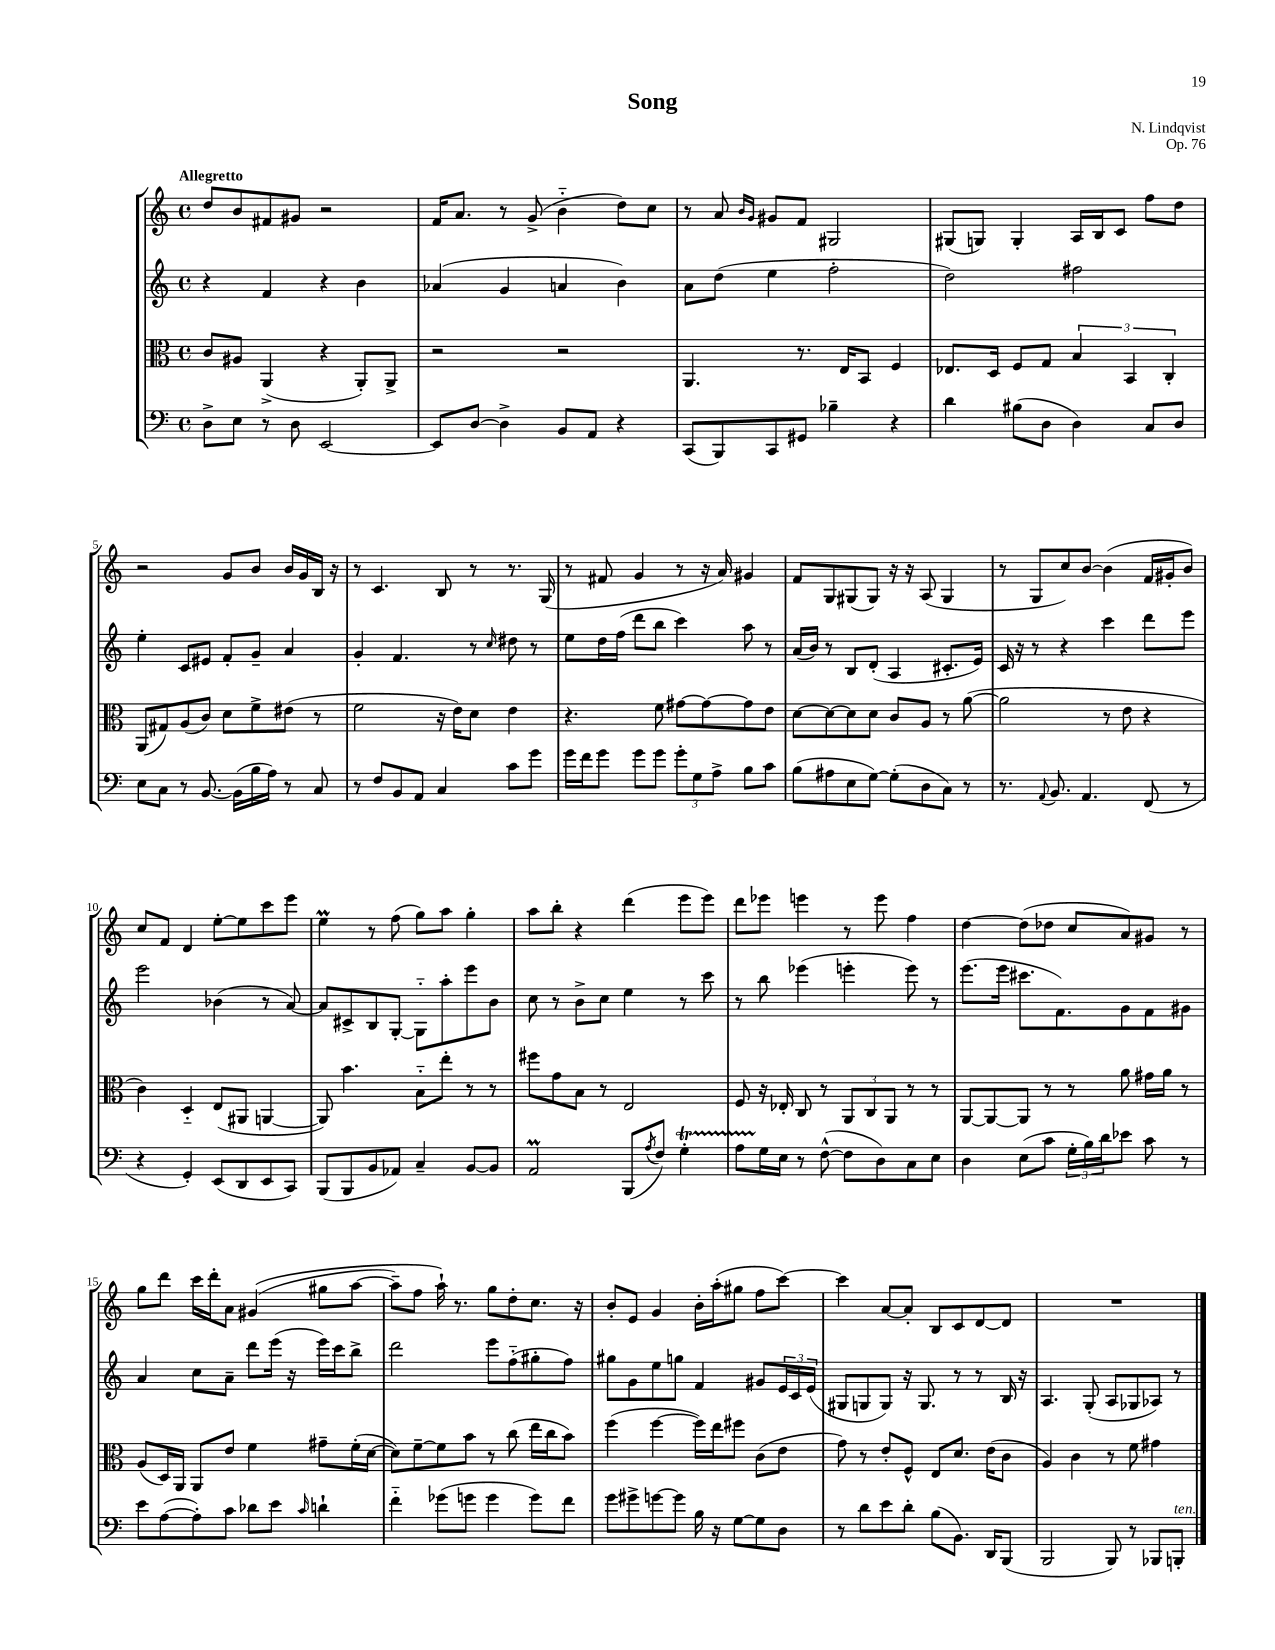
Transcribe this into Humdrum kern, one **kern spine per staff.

**kern	**kern	**kern	**kern
*part4	*part3	*part2	*part1
*staff4	*staff3	*staff2	*staff1
*clefF4	*clefC3	*clefG2	*clefG2
*k[]	*k[]	*k[]	*k[]
*M4/4	*M4/4	*M4/4	*M4/4
*met(c)	*met(c)	*met(c)	*met(c)
=1	=1	=1	=1
!	!	!	!LO:TX:a:B:t=Allegretto
8D^\L	8c/L	4r	8dd/L
8E\J	8A#X/J	.	8b/
8r	(4AA^/	4f/	8f#X/
8D\	.	.	8g#X/J
[2EE/	4r	4r	2r
.	8AA'/L)	4b\	.
.	8AA^/J	.	.
=2	=2	=2	=2
8EE/L]	2r	(4a-X/	16f/KL
.	.	.	8.a/J
[8D/J	.	.	.
4D^\]	.	4g/	8r
.	.	.	(8g^/
8BB/L	2r	4an/	4b\
8AA/J	.	.	.
4r	.	4b\)	8dd\L)
.	.	.	8cc\J
=3	=3	=3	=3
(8CC/L	4.AA/	8a\L	8r
8BBB/)	.	(8dd\J	8a/
.	.	.	16qqb/LL
.	.	.	16qqg/JJ
8CC/	.	4ee\	8g#X/L
8GG#X/J	8.r	.	8f/J
4B-X~\	.	2ff'\	2G#X/
.	16E/KL	.	.
.	8BB/J	.	.
4r	4F/	.	.
=4	=4	=4	=4
4d\	8.E-X/L	2dd\)	(8G#X/L
.	.	.	8Gn/J)
.	16D/Jk	.	.
(8B#X\L	8F/L	.	4G'/
8D\J	8G/J	.	.
4D\)	6B/	2ff#X\	16A/LL
.	.	.	16B/J
.	.	.	8c/J
.	6BB/	.	.
8C/L	.	.	8ff\L
.	6C'/	.	.
8D/J	.	.	8dd\J
!!LO:LB:g=z
=5	=5	=5	=5
8E\L	(8AA/L	4ee'\	2r
8C\J	8G#X/)	.	.
8r	(8A/	8c/L	.
[8.BB/	8c/J)	8e#X/J	.
.	8d\L	8f'/L	8g/L
(16BB\LL]	.	.	.
16B\	8f^\	8g~/J	8b/J
16A\JJ)	.	.	.
8r	(8e#X\J	4a/	16b/LL
.	.	.	16g/
8C/	8r	.	16B/JJ
.	.	.	16r
=6	=6	=6	=6
8r	2f\	4g'/	8r
8F/L	.	.	4.c/
8BB/	.	4.f/	.
8AA/J	.	.	.
4C/	16r	.	8B/
.	16e\KL)	.	.
.	8d\J	8r	8r
.	.	16qqcc/	.
8c\L	4e\	8dd#X\	8.r
8g\J	.	8r	.
.	.	.	(16G/
=7	=7	=7	=7
16g\LL	4.r	8ee\L	8r
16f\J	.	.	.
8g\J	.	16dd\L	8f#X/
.	.	(16ff\JJ	.
8g\L	.	8ddd\L	4g/
8g\J	8f\	8bb\J	.
12g'\L	[8g#X\L	4ccc\)	8r
12G\	.	.	.
.	8g#\_	.	16r
12A^\J	.	.	.
.	.	.	16a/)
8B\L	8g#\]	8aa\	4g#X/
8c\J	8e\J	8r	.
=8	=8	=8	=8
(8B\L	[8d\L	(16a/LL	8f/L
.	.	16b/JJ)	.
8A#X\	8d\_	8r	8G/
8E\	8d\]	8B/L	(8G#X/
[8G\J)	8d\J	(8d'/J	8G#/J)
(8G'\L]	8c/L	4A/	16r
.	.	.	16r
8D\	8A/J	.	(8A/
8C\J)	8r	8.c#X'/L	4G#/
8r	([8a\	.	.
.	.	16e/Jk)	.
=9	=9	=9	=9
8.r	2a\]	16c/	8r
.	.	16r	.
.	.	8r	8G/L
8qqAA/	.	.	.
8.BB/	.	.	.
.	.	4r	8cc/)
4.AA/	.	.	[8b/J
.	8r	4ccc\	(4b\]
.	8e\	.	.
(8FF/	4r	8ddd\L	16f/LL
.	.	.	16g#X'/J
8r	.	8eee\J	8b/J)
!!LO:LB:g=z
=10	=10	=10	=10
4r	4c\)	2eee\	8cc/L
.	.	.	8f/J
4GG'/)	4D/	.	4d/
(8EE/L	(8E/L	(4b-X\	[8ee'\L
8DD/	8AA#X/J	.	8ee\]
8EE/	[4AAn/	8r	8ccc\
8CC/J)	.	[8a/)	8eee\J
=11	=11	=11	=11
(8BBB/L	8AA/])	8a/L]	4eem\
8BBB/	4.b\	8c#X^/	.
8BB/	.	8B/	8r
8AA-X/J)	.	[8G'/J	(8ff\
4C~/	8B\L	8G\L]	8gg\L)
.	8ee'\J	8aa'\	8aa\J
[8BB/L	8r	8eee\	4gg'\
8BB/J]	8r	8b\J	.
=12	=12	=12	=12
2AAM/	8ff#X\L	8cc\	8aa\L
.	8g\	8r	8bb'\J
.	8B\J	8b^\L	4r
.	8r	8cc\J	.
(8BBB/L	2E/	4ee\	(4ddd\
8qA/	.	.	.
8F/J)	.	.	.
4GT'\	.	8r	8eee\L
.	.	8ccc\	8eee\J)
=13	=13	=13	=13
8ATTT\L	8F/	8r	8ddd\L
16G\L	16r	8bb\	8eee-X\J
16E\JJ	16E-X'/	.	.
8r	8C/	(4eee-X\	4eeen\
([8F^^\	8r	.	.
8F\L]	12AA/L	4eeen'\	8r
.	12C/	.	.
8D\)	.	.	8eee\
.	12AA/J	.	.
8C\	8r	8eee\)	4ff\
8E\J	8r	8r	.
=14	=14	=14	=14
4D\	[8AA/L	(8.eee\L	[4dd\
.	8AA/_	.	.
.	.	16eee\Jk	.
(8E\L	8AA/J]	8.ccc#X\L	(8dd\L]
8c\J	8r	.	8dd-X\J
.	.	8.f\)	.
24G'\LL	8r	.	8cc/L
24B\)	.	.	.
24d\J	.	.	.
8e-X\J	8a\	8g\	8a/)
8c\	16g#X\LL	8f\	8g#X/J
.	16a\JJ	.	.
8r	8r	8g#X\J	8r
!!LO:LB:g=z
=15	=15	=15	=15
8e\L	(8A/L	4a/	8gg\L
([8A\	16D/L)	.	8ddd\J
.	16AA/JJ	.	.
8A'\])	8AA/L	8cc\L	16ccc\LL
.	.	.	16ddd'\J
8c\J	8e/J	8a~\J	8a\J
8d-X\L	4f\	8ddd\L	((4g#X/
8e\J	.	(16eee\Jk	.
.	.	16r	.
16qqc/	.	.	.
4dn`\	8g#X~\L	16eee\LL)	8gg#X\L
.	.	16ccc\J	.
.	(16f'\L	8bb^\J	[8aa\J
.	[16d\JJ	.	.
=16	=16	=16	=16
4f\	8d\L])	2ddd\	8aa~\L])
.	[8f~\	.	8ff\J
(8g-X\L	8f\]	.	16aa`\)
.	.	.	8.r
8gn\J	8b\J	.	.
4g\	8r	8eee\L	8gg\L
.	(8cc\	(8ff\	8dd'\
8g\L)	16ee\LL	8gg#X'\	8.cc\J
.	16cc\J	.	.
8f\J	8b\J)	8ff\J)	.
.	.	.	16r
=17	=17	=17	=17
8g\L	(4ff\	8gg#X\L	8b'/L
8g#X^\	.	8g\	8e/J
[8gn\	[4ff\	8ee\	4g/
8g\J]	.	8ggn\J	.
16B\	16ff\LL])	4f/	16b'\LL
16r	16ee\J	.	(16aa'\J
[8G\L	8ff#X\J	.	8gg#X\J
8G\]	(8c\L	8g#X/L	8ff\L
8D\J	8e\J	24e/L	[8ccc\J)
.	.	24c/	.
.	.	(24e/JJ	.
=18	=18	=18	=18
8r	8g\)	8G#X/L	4ccc\]
8d\L	8r	8Gn/	.
8e\	8e'/L	8G/J)	[8a/L
8d'\J	8F^^/J	16r	8a'/J]
.	.	8.G/	.
(8B\L	8E/L	.	8B/L
8.BB\J)	8.d/J	8r	8c/
.	.	8r	[8d/
16DD/KL	(16e\KL	.	.
(8BBB/J	8c\J	16B/	8d/J]
.	.	16r	.
=19	=19	=19	=19
2BBB/	4A/)	4.A/	1r
.	4c\	.	.
.	.	(8G'/	.
8BBB/)	8r	8A/L	.
8r	8f\	8G-X/	.
8BBB-X/L	4g#X\	8A-X/J)	.
!LO:TX:a:i:t=ten.	!	!	!
8BBBn'/J	.	8r	.
==	==	==	==
*-	*-	*-	*-
